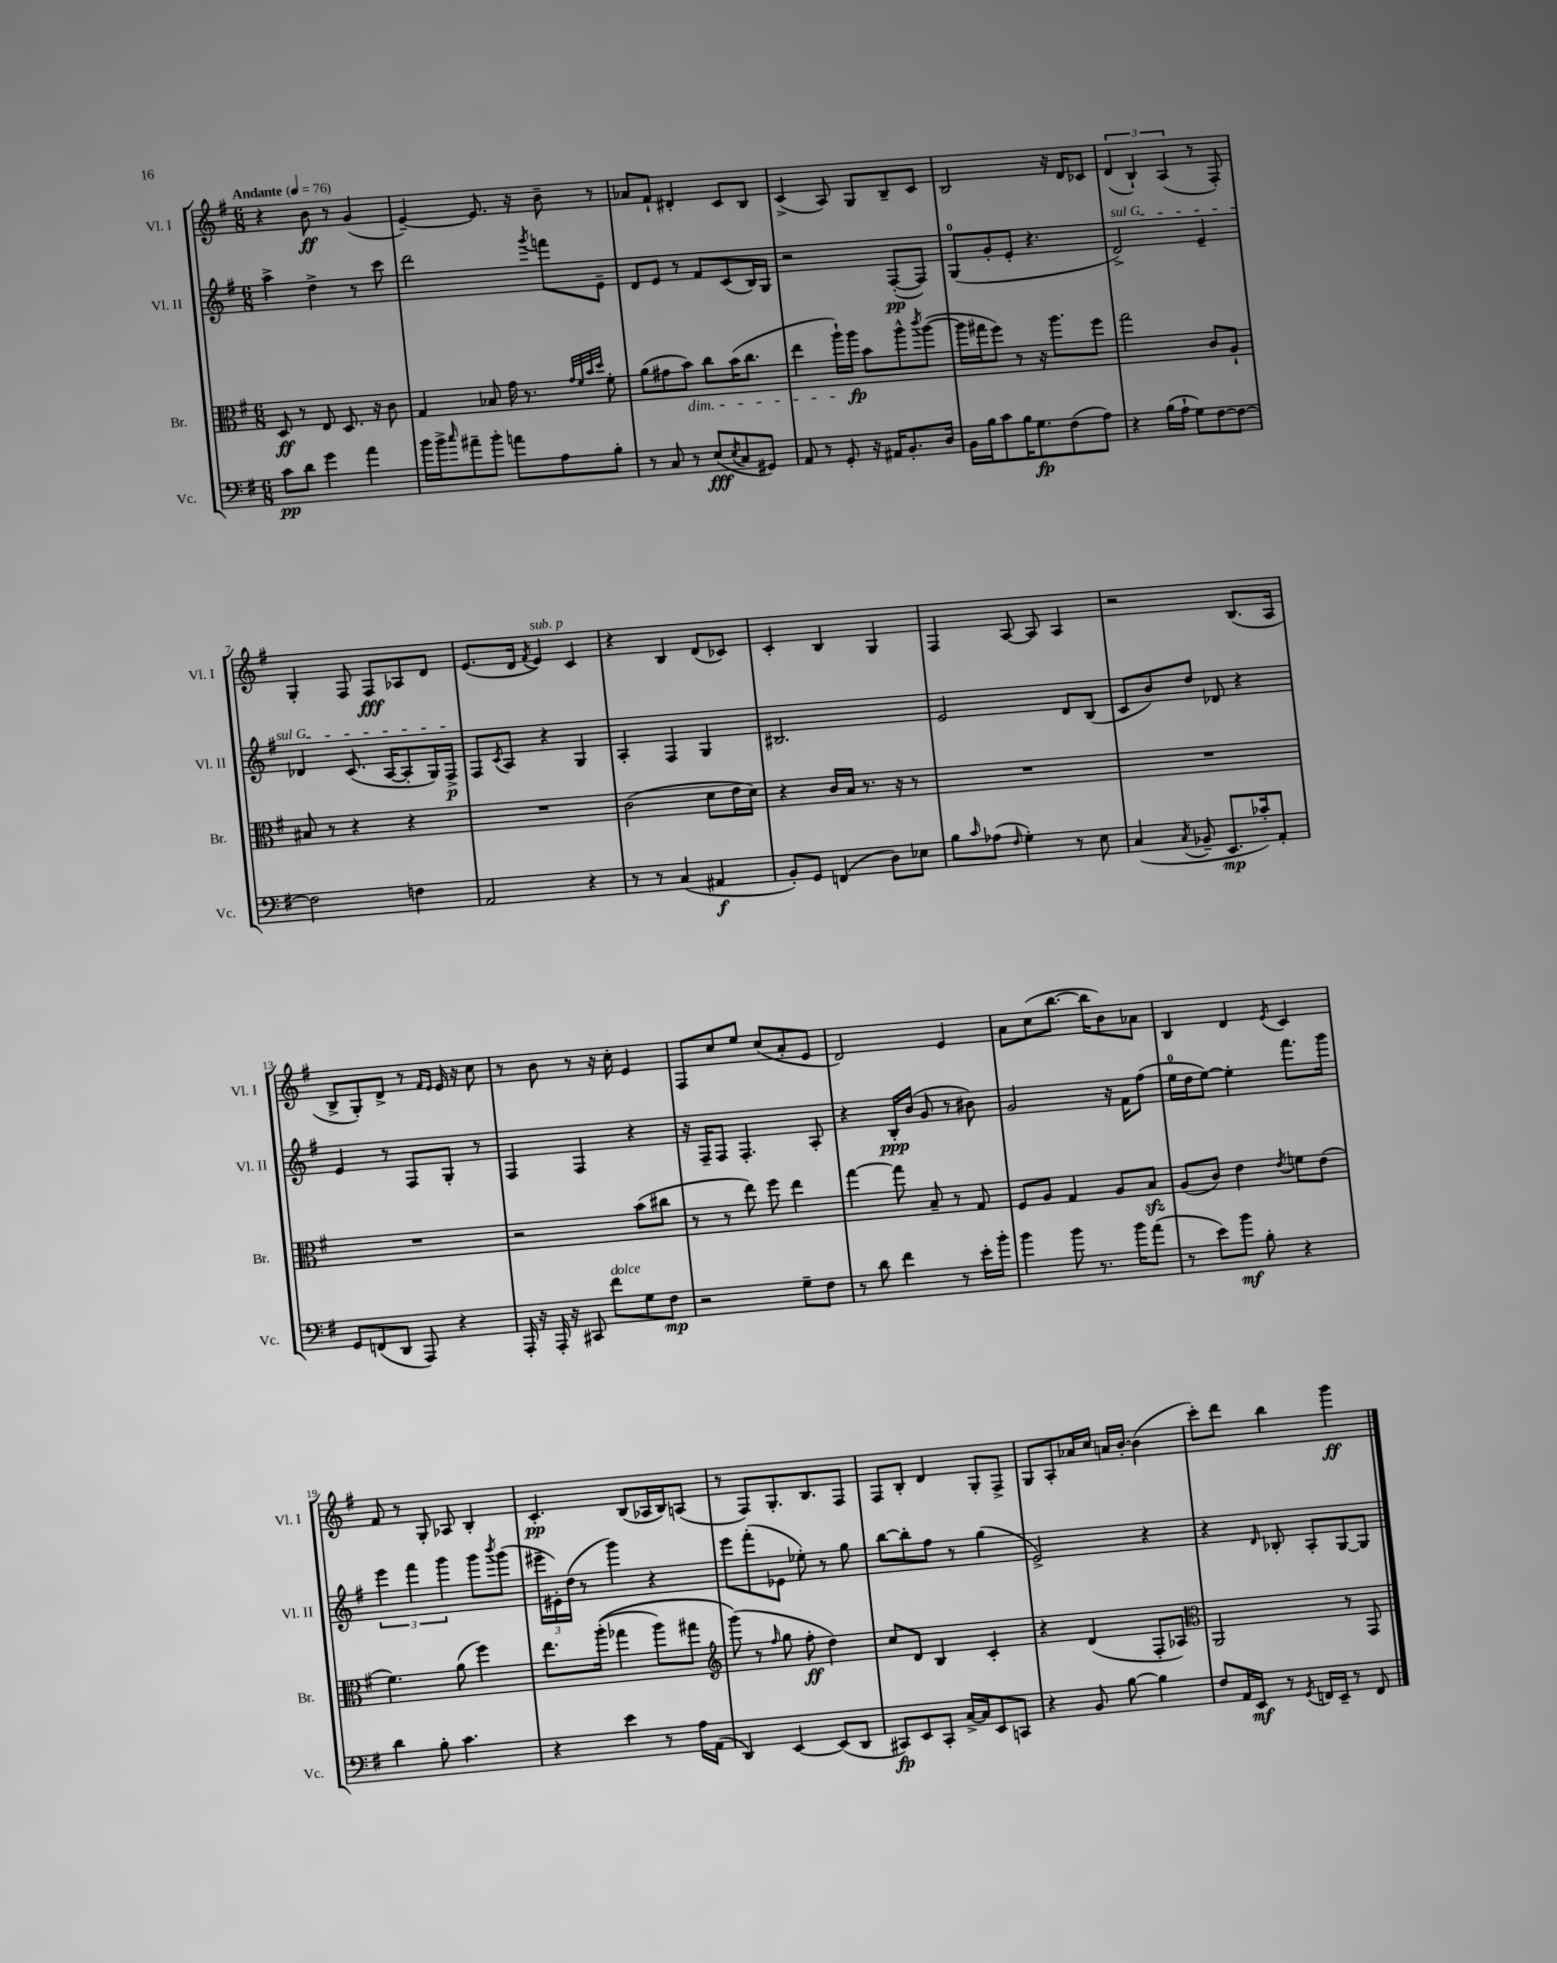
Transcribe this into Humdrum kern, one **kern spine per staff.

**kern	**kern	**kern	**kern
*staff4	*staff3	*staff2	*staff1
*clefF4	*clefC3	*clefG2	*clefG2
*k[f#]	*k[f#]	*k[f#]	*k[f#]
*M6/8	*M6/8	*M6/8	*M6/8
*MM76	*MM76	*MM76	*MM76
8c\L	8D/	4aa^\	4r
8d\J	8r	.	.
4g\	8E/	4dd^\	8b\
.	8.D/	.	8r
4a\	.	8r	(4g/
.	16r	.	.
.	8c\	8ccc\	.
=	=	=	=
16b\LL	4G/	2ddd\	[4e~/)
16b^\J	.	.	.
16qqcc/	.	.	.
8a#~\	.	.	.
8b'\J	8B-/	.	8.e/]
8a\L	16g\	.	.
.	8.r	.	16r
.	.	8qggg/	.
8A\	.	8fff\L	8b~\
.	32qqg/LLL	.	.
.	32qqf#/	.	.
.	32qqb/	.	.
.	32qqdd/JJJ	.	.
8B'\J	8f#'\	8e~\J	8r
=	=	=	=
8r	(8a\L	8d/L	8a-/L
8C/	8g#\	8e/J	8f#`/J
8r	8b\J)	8r	4d#'/
(8E/L	8cc\L	8f#/L	.
8qE/	.	.	.
8C/	(16b\K	(8c/	8c/L
.	8.cc\J	.	.
8GG#/J)	.	16B/L)	8B/J
.	.	16G/JJ	.
=	=	=	=
8AA/	4ee\	2r	(4c^/
8r	.	.	.
8GG'/	16aa`\LL)	.	8A/)
.	16aa\JJ	.	.
16r	8b\L	.	8G/L
16AA#/LK	.	.	.
8.BB'/	8aa^^\	([8F#'/L	8B~/
.	8qccc/	.	.
.	([8aa\J	8F#/]J)	8c/J
16D/Jk	.	.	.
=	=	=	=
16BB\LL	16aa\]LL	(8G/L	2B/
16B\J	16gg#\J	.	.
8c\	8ff#\J)	8g'/	.
16B\K	8r	8e'/J	.
8.G\	.	.	.
.	16r	4.r	.
.	8.aa\L	.	.
(8F#\	.	.	16r
.	.	.	16d/LK
8A\J)	8ff#\J	.	8c-/J
=	=	=	=
4r	2gg\	2d^/)	(6d/
.	.	.	6B`/)
(16B\LL	.	.	.
16A`\JJ	.	.	.
.	.	.	(6A/
8G\L)	.	.	.
[8F#\	8c/L	4e~/	8r
8F#\_J	8A`/J	.	8F#'/)
=	=	=	=
2F#\]	8B#/	4d-/	4G'/
.	8r	.	.
.	4r	(8.c/	8F#/
.	.	.	8F#/L
.	.	[16A/LK	.
4F\	4r	8A'/]	8A-/
.	.	16G/L)	8d/J
.	.	16F#^/JJ	.
=	=	=	=
2AA/	2.r	8F#/L	(8.e/L
.	.	8qc/	.
.	.	8A/J	.
.	.	.	16d/Jk
.	.	.	8qf#/
.	.	4r	4e/)
4r	.	4G/	4c/
=	=	=	=
8r	(2c\	4A'/	4r
8r	.	.	.
(4C/	.	4F#/	4B/
4AA#/	8d\L	4G/	(8d/L
.	16e\L	.	8c-/J)
.	16d\JJ)	.	.
=	=	=	=
8BB'/L)	4r	2.B#/	4c'/
8GG/J	.	.	.
(4FF/	16c/LL	.	4B/
.	16B/JJ	.	.
.	8.r	.	.
8D\L)	.	.	4G/
.	16r	.	.
8E-\J	8r	.	.
=	=	=	=
8B\L	2.r	2e/	4F#/
16qqc/	.	.	.
(8A-\J	.	.	.
16qqF#/	.	.	.
4G'\)	.	.	[8A/
.	.	.	8A/]
8r	.	8d/L	4A/
8E\	.	(8B/J	.
=	=	=	=
(4C/	2.r	8c/L	2r
.	.	8b/)	.
8qC/	.	.	.
8BB-~/	.	8dd/J	.
8.EE/L	.	8d-/	.
.	.	4r	(8.B/L
16c-'/k)	.	.	.
8AA'/J	.	.	.
.	.	.	16A/Jk
=	=	=	=
8GG/L	2.r	4e/	8B^/L
(8FF/	.	.	8G'/)
8DD/J	.	8r	8d^/J
8AAA/)	.	8F#/L	8r
.	.	.	16qqf#/LL
.	.	.	16qqe/JJ
4r	.	8G'/J	16e/
.	.	.	16r
.	.	8r	8cc\
=	=	=	=
16AAA'/	2r	4F#/	8r
16r	.	.	.
16AAA'/	.	.	8b\
16r	.	.	.
8CC#/	.	4F#/	8r
8f#\L	.	.	16r
.	.	.	16cc'\
8G\	(8b\L	4r	4e/
8F#\J	8cc#\J	.	.
=	=	=	=
2r	8r	16r	8F#/L
.	.	16F#~/LK	.
.	8r	8F#/J	8cc/
.	8ee\)	4.F#'/	8ee/J
.	8ff#\	.	(8cc/L
8G~\L	4ee\	.	8a'/
8F#\J	.	8A'/	8e/J
=	=	=	=
8r	[4gg\	4r	2d/)
8d\	.	.	.
4f#\	8gg\]	16B'/LL	.
.	.	(16b/JJ	.
.	8B~/	8g/	.
8r	8r	8r	4e/
16e'\LL	8G/	8b#\)	.
16b'\JJ	.	.	.
=	=	=	=
4b\	8F#/L	2g/	8a\L
.	8A/J	.	(8cc\
8b\	4G/	.	[8.bb\J
8.r	.	.	.
.	.	.	16bb\]LK
.	8A/L	16r	8b\)
16b\LK	.	16f#\LK	.
(8a\J	8B/J	(8ff#\J	8a-\J
=	=	=	=
8r	(8A/L	16ee\LL	4B/
.	.	16dd\J	.
8e\L)	8c/J)	[8ee\J)	.
8b\J	4e\	4ee'\]	4d/
8B'\	.	.	.
.	8qe/	.	8qe/
4r	8f\L	8.fff#\L	4c/
.	(8e\J	.	.
.	.	16ggg\Jk	.
=	=	=	=
4d\	4.f#\)	6eee\	8f#/
.	.	.	8r
.	.	6fff#\	.
8B'\	.	.	8G'/
.	.	6ggg\	.
4.c\	(8a\	.	8A-/
.	4ff#\)	8ggg\L	4B'/
.	.	8qbbb/	.
.	.	(8ggg\J	.
=	=	=	=
4r	8.ee\L	24eee#~\LL	4.c'/
.	.	24e#'\)	.
.	.	(24dd\JJ	.
.	.	8r	.
.	&((16aa'\Jk	.	.
4e\	4gg-\	4ggg\)	.
.	.	.	(8B/L
8r	8aa\L)	4r	16A-/L
.	.	.	16B/J)
16A\LL	8gg#\J	.	(8A/J
(16AA\JJ	.	.	.
=	=	=	=
*	*clefG2	*	*
4DD/)	(8ggg\&)	8eee\L	8r
.	8r	(8fff#'\	8F#/L)
.	16qqff#/	.	.
[4EE/	8gg\	8e-\J	8.G'/
.	8ff#'\	8ee-'\)	.
.	.	.	8.B/
(8EE/]L	4dd\)	8r	.
8DD/J	.	8gg\	8F#/J
=	=	=	=
8CC#/L)	8cc/L	[8bb\L	8F#/L
8EE/	8d/J	8bb'\]	8B'/J
8CC#'/J	4B/	8ff#\J	4d/
[16C^/LL	.	8r	.
16C/]J	.	.	.
8EE/	4c'/	(4gg\	8G'/L
8CC/J	.	.	8F#^/J
=	=	=	=
4r	4r	2e^/)	8G/L
.	.	.	8A'/
8BB/	(4d/	.	16a-/L
.	.	.	16cc/JJ
[8B\	.	.	16a/LL
.	.	.	[16b'/JJ
4B\]	8F#'/L	4r	(4b\]
.	8A-/J)	.	.
=	=	=	=
*	*clefC3	*	*
8F#/L	2AA/	4r	8ccc'\L)
16AA/L	.	.	8ddd\J
16EE/JJ	.	.	.
.	.	16qqd/	.
8r	.	8B-'/	4bb\
8qGG/	.	.	.
16FF/LL	.	8A'/L	.
16EE~/JJ	.	.	.
8r	8r	[8G/	4ggg\
8FF/	8GG/	8G/]J	.
==	==	==	==
*-	*-	*-	*-
